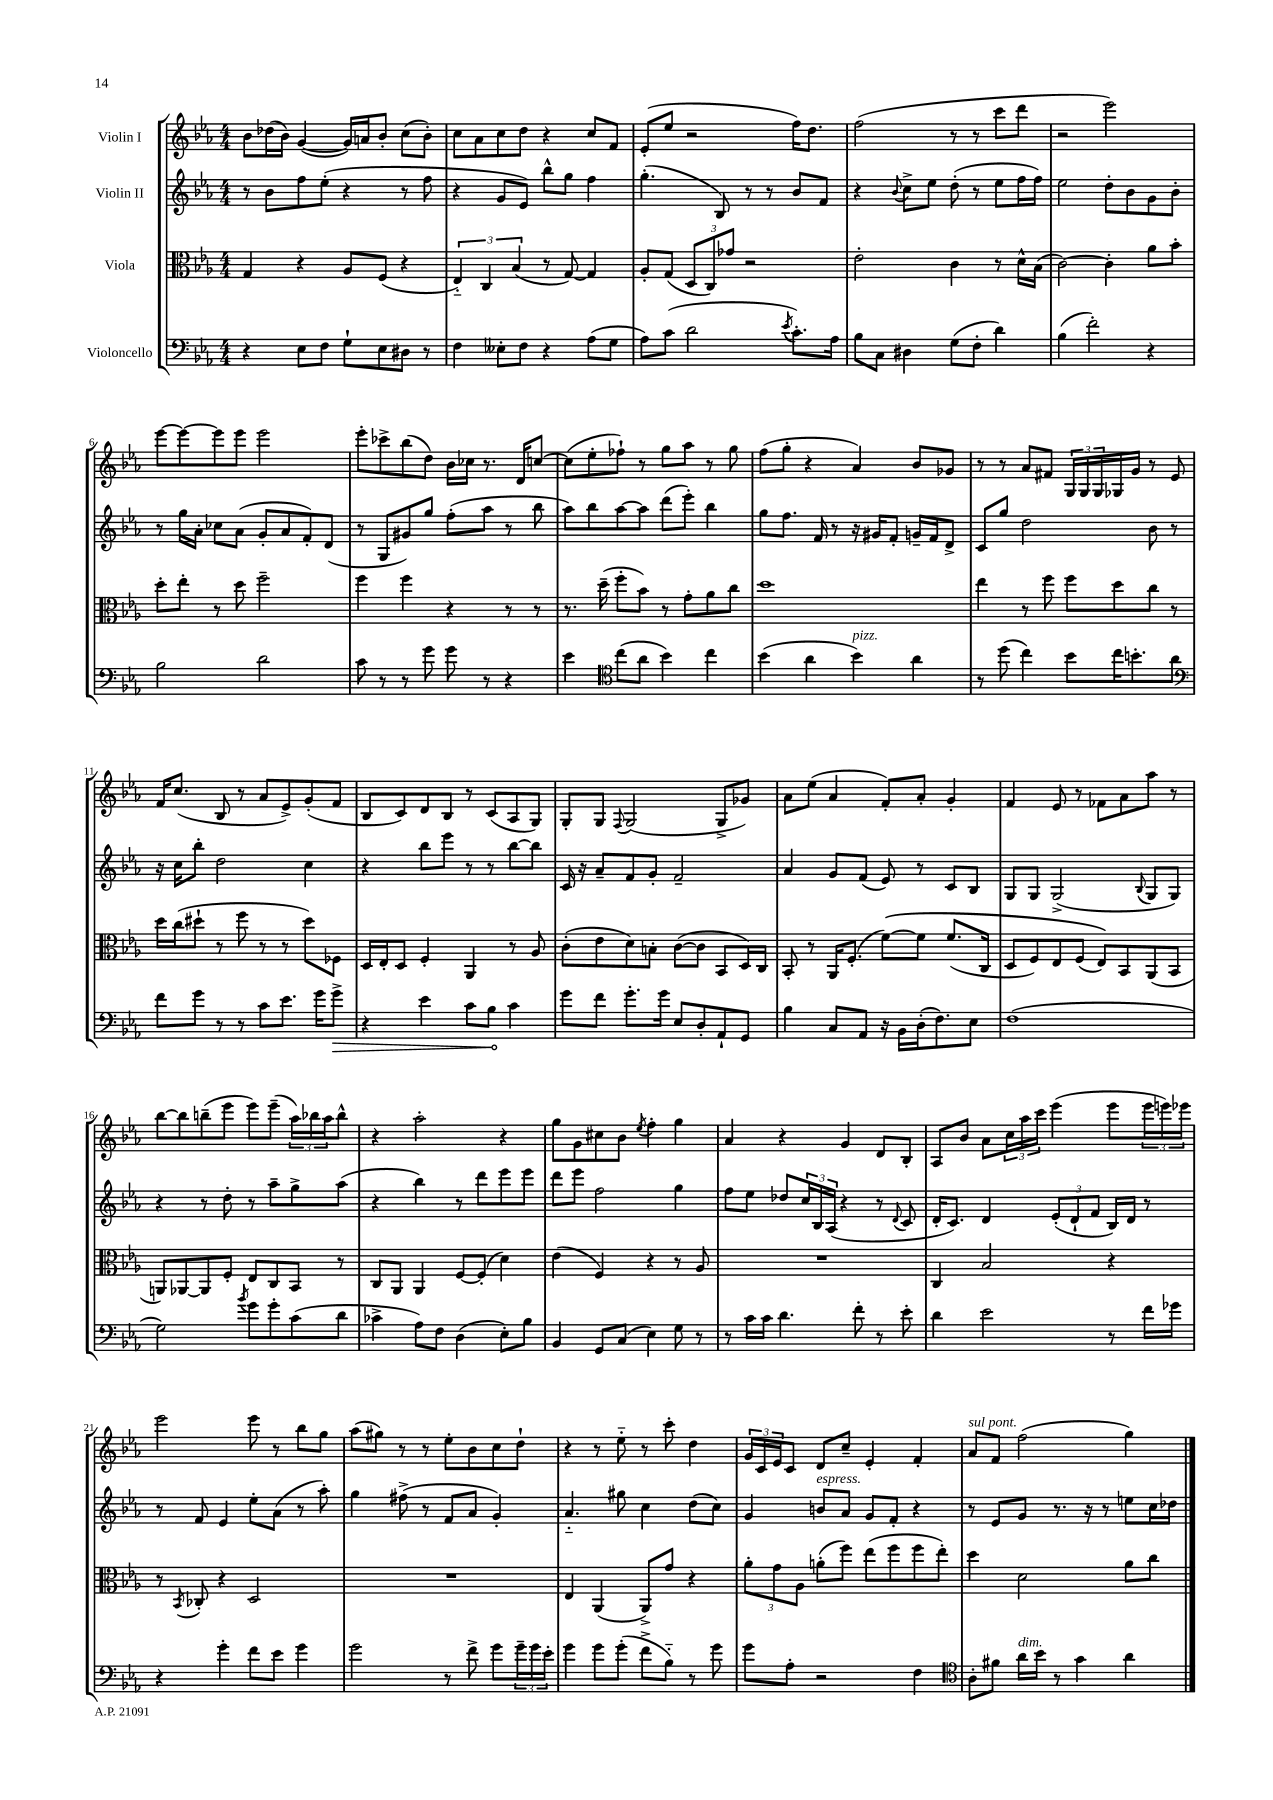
<<
\new StaffGroup <<
\new Staff = "s0" \with { instrumentName = "Violin I" } {
    \clef treble \key ees \major \numericTimeSignature \time 4/4
    bes'8 des''16( bes'16) g'4~( g'16) a'16 bes'8-. c''8( bes'8-.) |
    c''8 aes'8 c''8 d''8 r4 c''8 f'8 |
    ees'8-.( ees''8 r2 f''16) d''8. |
    f''2( r8 r8 c'''8 d'''8 |
    r2 ees'''2) |
    ees'''8~ ees'''8~ ees'''8 ees'''8 ees'''2 |
    ees'''8-. ces'''8-> bes''8( d''8) bes'16 ces''16 r8. d'16 c''8~ |
    c''8( ees''8-. fes''8-!) r8 g''8 aes''8 r8 g''8 |
    f''8( g''8-. r4 aes'4) bes'8 ges'8 |
    r8 r8 aes'8 fis'8 \tuplet 3/2 { g16 g16 g16 } ges16 g'16 r8 ees'8 |
    f'16 c''8.( bes8 r8 aes'8 ees'8->) g'8-.( f'8 |
    bes8 c'8) d'8 bes8 r8 c'8( aes8 g8) |
    g8-. g8 \appoggiatura { f8 } g2( g8-> ges'8) |
    aes'8 ees''8( aes'4 f'8-.) aes'8-. g'4-. |
    f'4 ees'8 r8 fes'8 aes'8 aes''8 r8 |
    bes''8~ bes''8 b''8--( ees'''8 ees'''8) ees'''8--( \tuplet 3/2 { aes''16) bes''16 aes''16 } bes''8-^ |
    r4 aes''2-. r4 |
    g''8 g'8 cis''8 bes'8 \acciaccatura { ees''8 } f''4-. g''4 |
    aes'4 r4 g'4 d'8 bes8-. |
    aes8 bes'8 aes'8 \tuplet 3/2 { c''16 aes''16 c'''16 } ees'''4( ees'''8 \tuplet 3/2 { ees'''16 e'''16) ees'''16 } |
    ees'''2 ees'''8 r8 bes''8 g''8 |
    aes''8( gis''8) r8 r8 ees''8-. bes'8 c''8 d''8-! |
    r4 r8 ees''8-_ r8 c'''8-. d''4 |
    \tuplet 3/2 { g'16 c'16 ees'16 } c'8 d'8 c''8-- ees'4-. f'4-. |
    aes'8^\markup { \italic "sul pont." } f'8 f''2( g''4) \bar "|." |
}
\new Staff = "s1" \with { instrumentName = "Violin II" } {
    \clef treble \key ees \major \numericTimeSignature \time 4/4
    r8 bes'8 f''8 ees''8-.( r4 r8 f''8 |
    r4 g'8 ees'8) bes''8-^ g''8 f''4 |
    g''4.-.( bes8) r8 r8 bes'8 f'8 |
    r4 \appoggiatura { bes'8 } c''8-> ees''8 d''8-.( r8 ees''8 f''16 f''16) |
    ees''2 d''8-. bes'8 g'8 bes'8-. |
    r8 g''16 aes'16-. ces''8 aes'8( g'8-. aes'8 f'8-.) d'8( |
    r8 g8 gis'8) g''8 f''8-.( aes''8 r8 bes''8 |
    aes''8) bes''8 aes''8~ aes''8 d'''8( ees'''8-.) bes''4 |
    g''8 f''8. f'16 r8 r16 gis'16 f'8-. g'16-- f'16 d'8-> |
    c'8 g''8 d''2 bes'8 r8 |
    r16 c''16 bes''8-. d''2 c''4 |
    r4 bes''8 ees'''8 r8 r8 bes''8~ bes''8 |
    c'16 r16 aes'8-- f'8 g'8-. f'2-- |
    aes'4 g'8 f'8( ees'8) r8 c'8 bes8 |
    g8 g8 g2->( \appoggiatura { bes8 } g8 g8) |
    r4 r8 d''8-. r8 aes''8-- g''8-> aes''8( |
    r4 bes''4) r8 d'''8 ees'''8 ees'''8 |
    d'''8 ees'''8 f''2 g''4 |
    f''8 ees''8 des''8 \tuplet 3/2 { c''16 bes16 aes16( } r4 r8 \appoggiatura { d'8 } c'8 |
    d'16-. c'8.) d'4 \tuplet 3/2 { ees'8-.( d'8-! f'8 } bes16) d'16 r8 |
    r8 f'8 ees'4 ees''8-. aes'8( r8 aes''8-.) |
    g''4 fis''8->( r8 f'8 aes'8 g'4-.) |
    aes'4.-_ gis''8 c''4 d''8( c''8) |
    g'4 b'8^\markup { \italic "espress." } aes'8 g'8 f'8-. r4 |
    r8 ees'8 g'8 r8. r16 r8 e''8 c''16 des''16 \bar "|." |
}
\new Staff = "s2" \with { instrumentName = "Viola" } {
    \clef alto \key ees \major \numericTimeSignature \time 4/4
    g4 r4 aes8 f8( r4 |
    \tuplet 3/2 { ees4-_) c4 bes4( } r8 g8~) g4 |
    aes8-. g8( \tuplet 3/2 { d8 c8) ges'8 } r2 |
    ees'2-. c'4 r8 d'16-^ bes16( |
    c'2~) c'4-. aes'8 bes'8-. |
    d''8-. ees''8-. r8 d''8 f''2-- |
    f''4 f''4 r4 r8 r8 |
    r8. d''16--( f''8-. bes'8) r8 g'8-. aes'8 c''8 |
    d''1 |
    ees''4 r8 f''8 f''8 d''8 c''8 r8 |
    d''16 c''16( dis''8-! r8 f''8 r8 r8 dis''8) fes8 |
    d16 ees16-. d8 f4-. aes,4 r8 aes8 |
    c'8-.( ees'8 d'8) b8-. c'8~( c'8 bes,8 d16) c16 |
    bes,8-. r8 aes,16 f8.-.( f'8~)\( f'8 f'8.( c16 |
    d8 f8) ees8 f8( ees8)\) bes,8 aes,8( bes,8 |
    a,8) aes,8~ aes,8 f8-. ees8 c8 bes,8 r8 |
    c8 aes,8 aes,4 f8~ f8-.( d'4) |
    ees'4( f4) r4 r8 aes8 |
    R1 |
    c4 bes2 r4 |
    r8 \acciaccatura { bes,8 } ces8-. r4 d2 |
    R1 |
    ees4 aes,4( aes,8->) g'8 r4 |
    \tuplet 3/2 { aes'8-. g'8 aes8 } a'8-.( f''8) ees''8( f''8 f''8 ees''8-.) |
    d''4 d'2 aes'8 c''8 \bar "|." |
}
\new Staff = "s3" \with { instrumentName = "Violoncello" } {
    \clef bass \key ees \major \numericTimeSignature \time 4/4
    r4 ees8 f8 g8-! ees8 dis8 r8 |
    f4 eeses8-. f8 r4 aes8( g8 |
    aes8) c'8( d'2 \acciaccatura { ees'8 } c'8.-.) aes16 |
    bes8 c8 dis4 g8( f8-. d'4) |
    bes4( f'2-.) r4 |
    bes2 d'2 |
    c'8 r8 r8 g'8 g'8 r8 r4 |
    ees'4 \clef tenor c''8( aes'8 bes'4) c''4 |
    bes'4( aes'4 bes'4^\markup { \italic "pizz." }) aes'4 |
    r8 d''8( c''4) bes'8 c''16 b'8.-. aes'8 |
    \clef bass f'8 g'8 r8 r8 c'8 ees'8. g'16 \once \override Hairpin.circled-tip = ##t g'8->\> |
    r4 ees'4 c'8 bes8\! c'4 |
    g'8 f'8 g'8.-. g'16 ees8 d8-. aes,8-! g,8 |
    bes4 c8 aes,8 r16 bes,16 d16-.( f8.) ees8 |
    f1( |
    g2) \acciaccatura { bes'8 } g'8 g'8-. c'8( d'8 |
    ces'4-> aes8) f8 d4( ees8-.) bes8 |
    bes,4 g,8 c8( ees4) g8 r8 |
    r8 c'16 c'16 d'4. f'8-. r8 ees'8-. |
    d'4 ees'2 r8 f'16 ges'16 |
    r4 g'4-. f'8 ees'8 g'4 |
    g'2 r8 f'8-> g'8 \tuplet 3/2 { g'16-- g'16 ees'16-. } |
    g'4 g'8 g'8-.( f'8-> bes8-_) r8 g'8 |
    g'8 aes8-. r2 f4 |
    \clef tenor aes8-. fis'8 aes'16^\markup { \italic "dim." } bes'16 r8 g'4 aes'4 \bar "|." |
}
>>
>>
